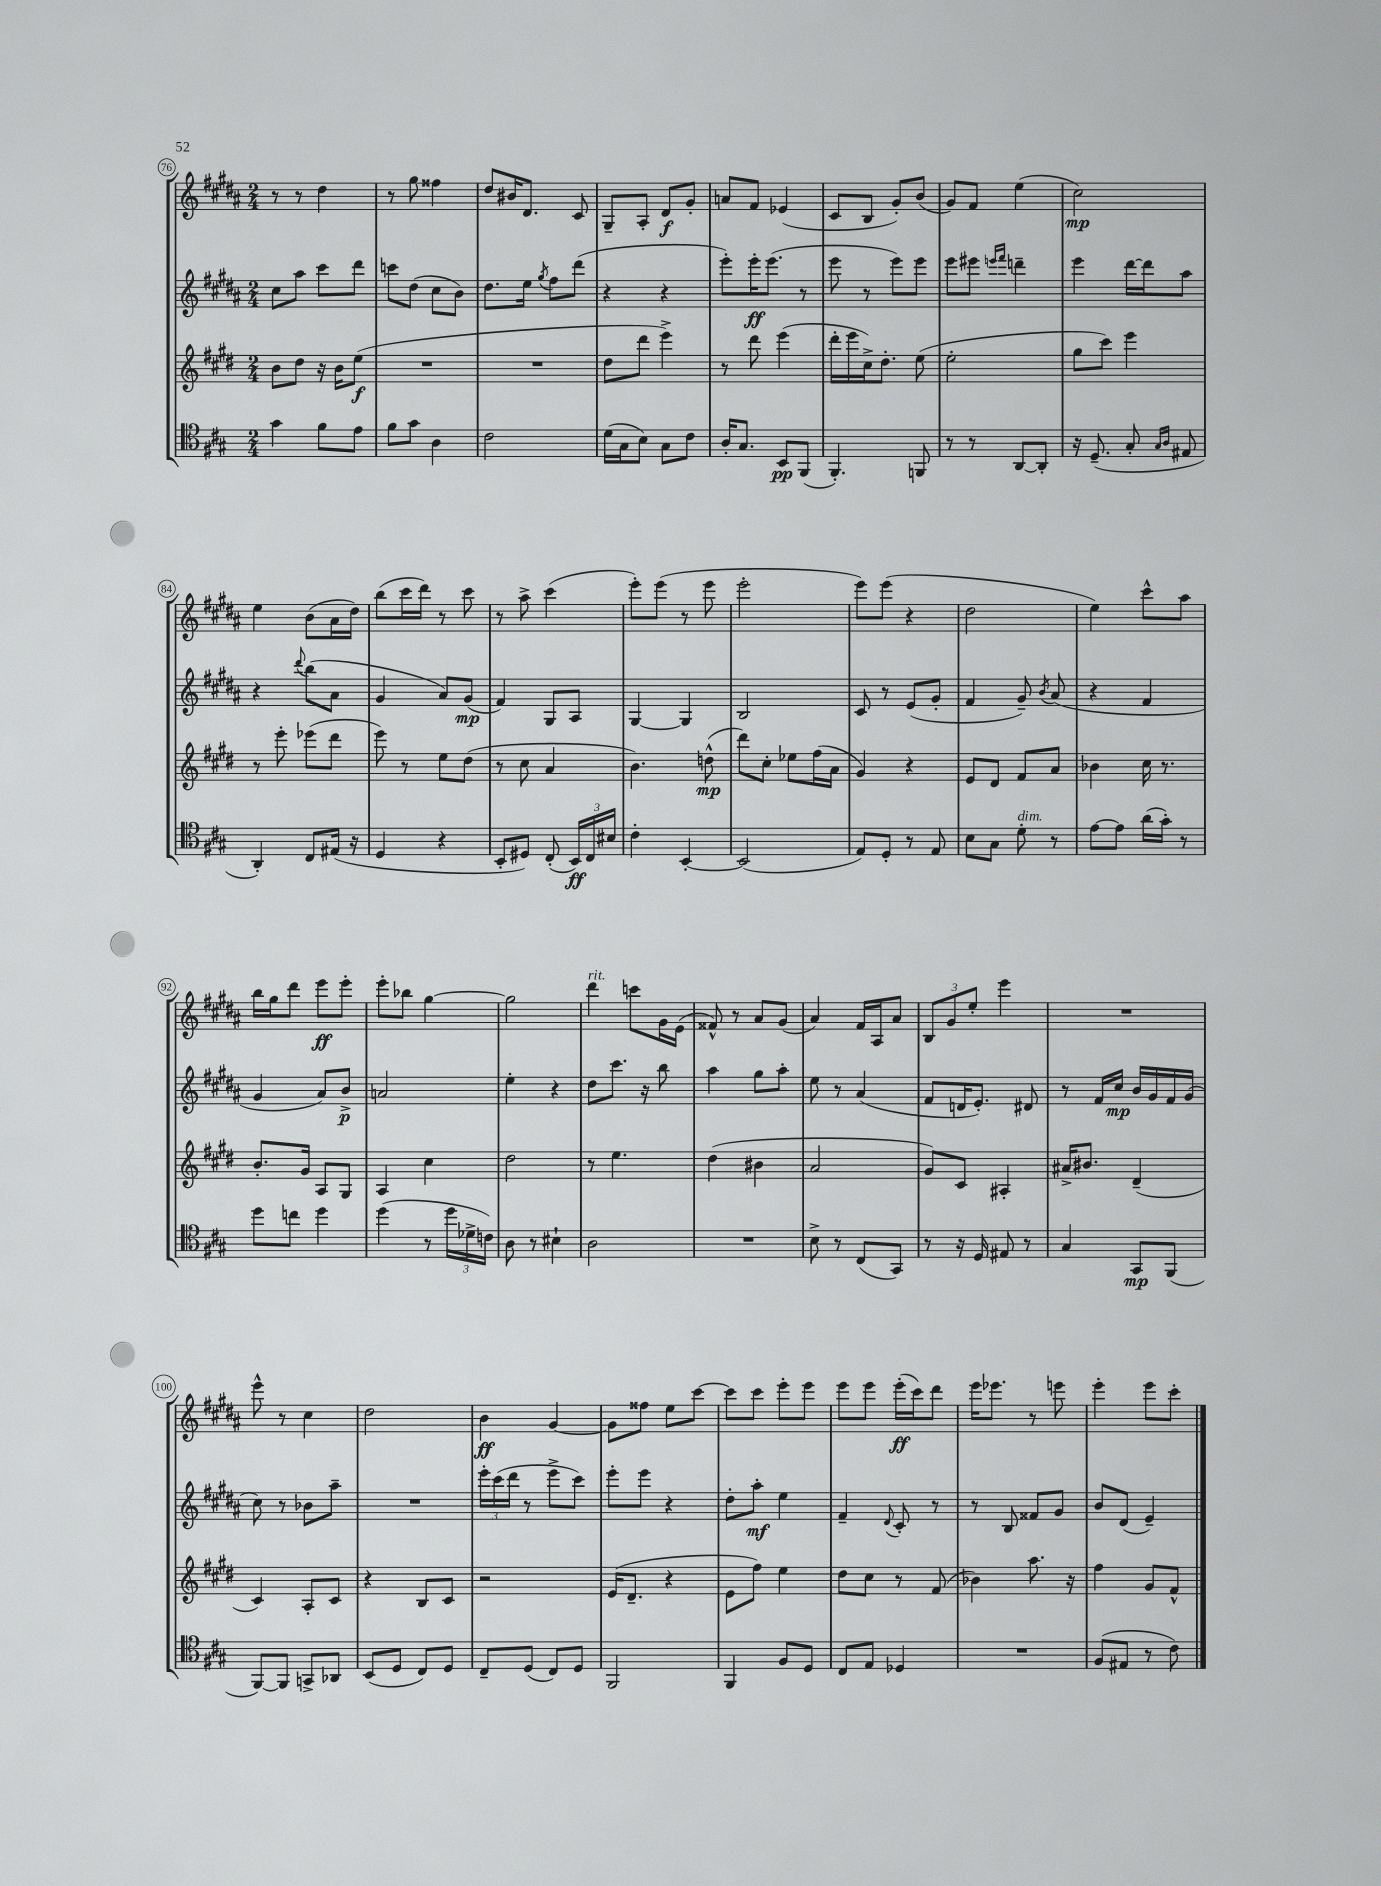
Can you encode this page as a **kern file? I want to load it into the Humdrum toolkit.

**kern	**kern	**kern	**kern
*staff4	*staff3	*staff2	*staff1
*clefC4	*clefG2	*clefG2	*clefG2
*k[f#c#g#]	*k[f#c#g#d#]	*k[f#c#g#d#a#]	*k[f#c#g#d#a#]
*M2/4	*M2/4	*M2/4	*M2/4
4g#	8b	8cc#	8r
.	8dd#	8aa#	8r
8f#	16r	8ccc#	4dd#
.	16b	.	.
8e	(8ee	8ddd#	.
=	=	=	=
8f#	2r	8ccc	8r
8g#	.	(8dd#	8gg#
4A	.	8cc#	4ff##
.	.	8b)	.
=	=	=	=
2c#	2r	8.dd#	8dd#
.	.	.	16b#
.	.	16ee	8.d#
.	.	8qgg#	.
.	.	8ff#	.
.	.	(8ddd#	8c#
=	=	=	=
(16d	8dd#	4r	8G#~
16G#	.	.	.
8B)	8ddd#	.	8A#'
8G#	4eee^)	4r	8d#
8c#	.	.	8g#'
=	=	=	=
16A'	8r	8eee')	8a
8.G#	.	.	.
.	8ddd#	16eee'	8f#
.	.	(8.eee	.
8BB	(4eee	.	(4e-
(8FF#	.	8r	.
=	=	=	=
4.FF#')	16ddd#'	8eee	8c#
.	16eee	.	.
.	16cc#^)	8r	8B
.	8.dd#'	.	.
.	.	8eee)	8g#')
8FF	(8ee	8eee	(8b
=	=	=	=
8r	2ee'	8eee	8g#)
8r	.	8eee#	8f#
.	.	16qqeee	.
.	.	16qqfff#	.
[8AA	.	4ddd~	(4ee
8AA']	.	.	.
=	=	=	=
16r	8gg#	4eee	2cc#)
(8.D~	.	.	.
.	8ccc#)	.	.
8G#'	4eee	[16ddd#	.
.	.	16ddd#]	.
16qqG#	.	.	.
16qqA	.	.	.
8E#	.	8aa#	.
=	=	=	=
4AA')	8r	4r	4ee
.	8eee'	.	.
.	.	8qqddd#	.
8C#	(8eee-	(8bb	(8b
(16E#	8ddd#	8a#	16a#
16r	.	.	16dd#)
=	=	=	=
4D	8eee)	4g#	(8bb
.	8r	.	16ccc#
.	.	.	16ddd#)
4r	8ee	8a#)	8r
.	(8dd#	(8g#	8ccc#
=	=	=	=
8BB'	8r	4f#)	8r
8D#)	8cc#	.	8aa#^
(8C#'	4a	8G#	(4ccc#
24BB)	.	8A#	.
24C#	.	.	.
24B#	.	.	.
=	=	=	=
4c#'	4.b)	[4G#	8eee')
.	.	.	(8eee
[4BB'	.	4G#]	8r
.	(8dd^^	.	8eee
=	=	=	=
(2BB]	8ddd#)	2B	2eee'
.	8cc#'	.	.
.	8ee-	.	.
.	(16ff#	.	.
.	16a	.	.
=	=	=	=
8E)	4g#)	8c#	8eee)
8D'	.	8r	(8eee
8r	4r	(8e	4r
8E	.	8g#'	.
=	=	=	=
8B	8e	4f#	2dd#
8G#	8d#	.	.
8d'	8f#	8g#~)	.
.	.	8qb	.
8r	8a	(8a#	.
=	=	=	=
[8e	4b-	4r	4ee)
8e]	.	.	.
(16a	16cc#	4f#	8ccc#^^
16g#')	8.r	.	.
8r	.	.	8aa#
=	=	=	=
8dd	8.b'	4g#	16bb
.	.	.	16gg#
8cc	.	.	8ddd#
.	16g#	.	.
4dd	8A	8a#)	8eee
.	8G#	8b^	8eee'
=	=	=	=
(4dd	4A	2a	8eee'
.	.	.	8bb-
8r	4cc#	.	[4gg#
24dd	.	.	.
24d-^	.	.	.
24c)	.	.	.
=	=	=	=
8A	2dd#	4ee'	2gg#]
8r	.	.	.
4B#`	.	4r	.
=	=	=	=
2A	8r	8dd#	4ddd#
.	4.ee	8.ccc#	.
.	.	.	8ccc
.	.	16r	.
.	.	8bb	16g#
.	.	.	(16e
=	=	=	=
2r	(4dd#	4aa#	8f##^^)
.	.	.	8r
.	4b#	8gg#	8a#
.	.	8aa#'	(8g#
=	=	=	=
8B^	2a	8ee	4a#)
8r	.	8r	.
(8C#	.	(4a#	16f#
.	.	.	16A#
8GG#)	.	.	8a#
=	=	=	=
8r	8g#)	8f#	12B
.	.	.	12g#
16r	8c#	16d	.
.	.	.	12ee'
16D	.	8.e')	.
8E#	4A#'	.	4eee
8r	.	8d#	.
=	=	=	=
4G#	16a#^	8r	2r
.	8.b#	.	.
.	.	16f#	.
.	.	16cc#	.
8GG#	(4d#~	16b	.
.	.	16g#	.
(8FF#	.	16f#	.
.	.	(16g#	.
=	=	=	=
[8FF#)	4c#)	8cc#)	8eee^^
8FF#]	.	8r	8r
8GG^	8A'	8b-	4cc#
8AA-	8c#	8aa#~	.
=	=	=	=
(8BB	4r	2r	2dd#
8D	.	.	.
8C#)	8B	.	.
8D	8c#	.	.
=	=	=	=
8C#~	2r	24eee'	4b
.	.	(24ccc#	.
.	.	24ddd#	.
(8D	.	8r	.
8C#)	.	8eee^	[4g#
8D	.	8ccc#)	.
=	=	=	=
2FF#	(16e	8eee'	8g#]
.	8.d#~	.	.
.	.	8eee	8ff##
.	4r	4r	8ee
.	.	.	[8ccc#
=	=	=	=
4FF#	8e	8dd#'	8ccc#]
.	8ff#)	8aa#'	8ccc#
8F#	4ee	4ee	8eee'
8D	.	.	8eee
=	=	=	=
8C#	8dd#	4f#~	8eee
8E	8cc#	.	8eee
.	.	8qqd#	.
4D-	8r	8c#'	(16eee'
.	.	.	16ccc#)
.	(8f#	8r	8ddd#
=	=	=	=
2r	4b-)	8r	16eee
.	.	.	8.eee-
.	.	8B	.
.	8.aa	8f##	8r
.	.	8g#	8eee
.	16r	.	.
=	=	=	=
(8F#	4ff#	8b	4eee'
8E#	.	(8d#	.
8r	8g#	4e~)	8eee
8c#)	8f#^^	.	8ccc#'
==	==	==	==
*-	*-	*-	*-
